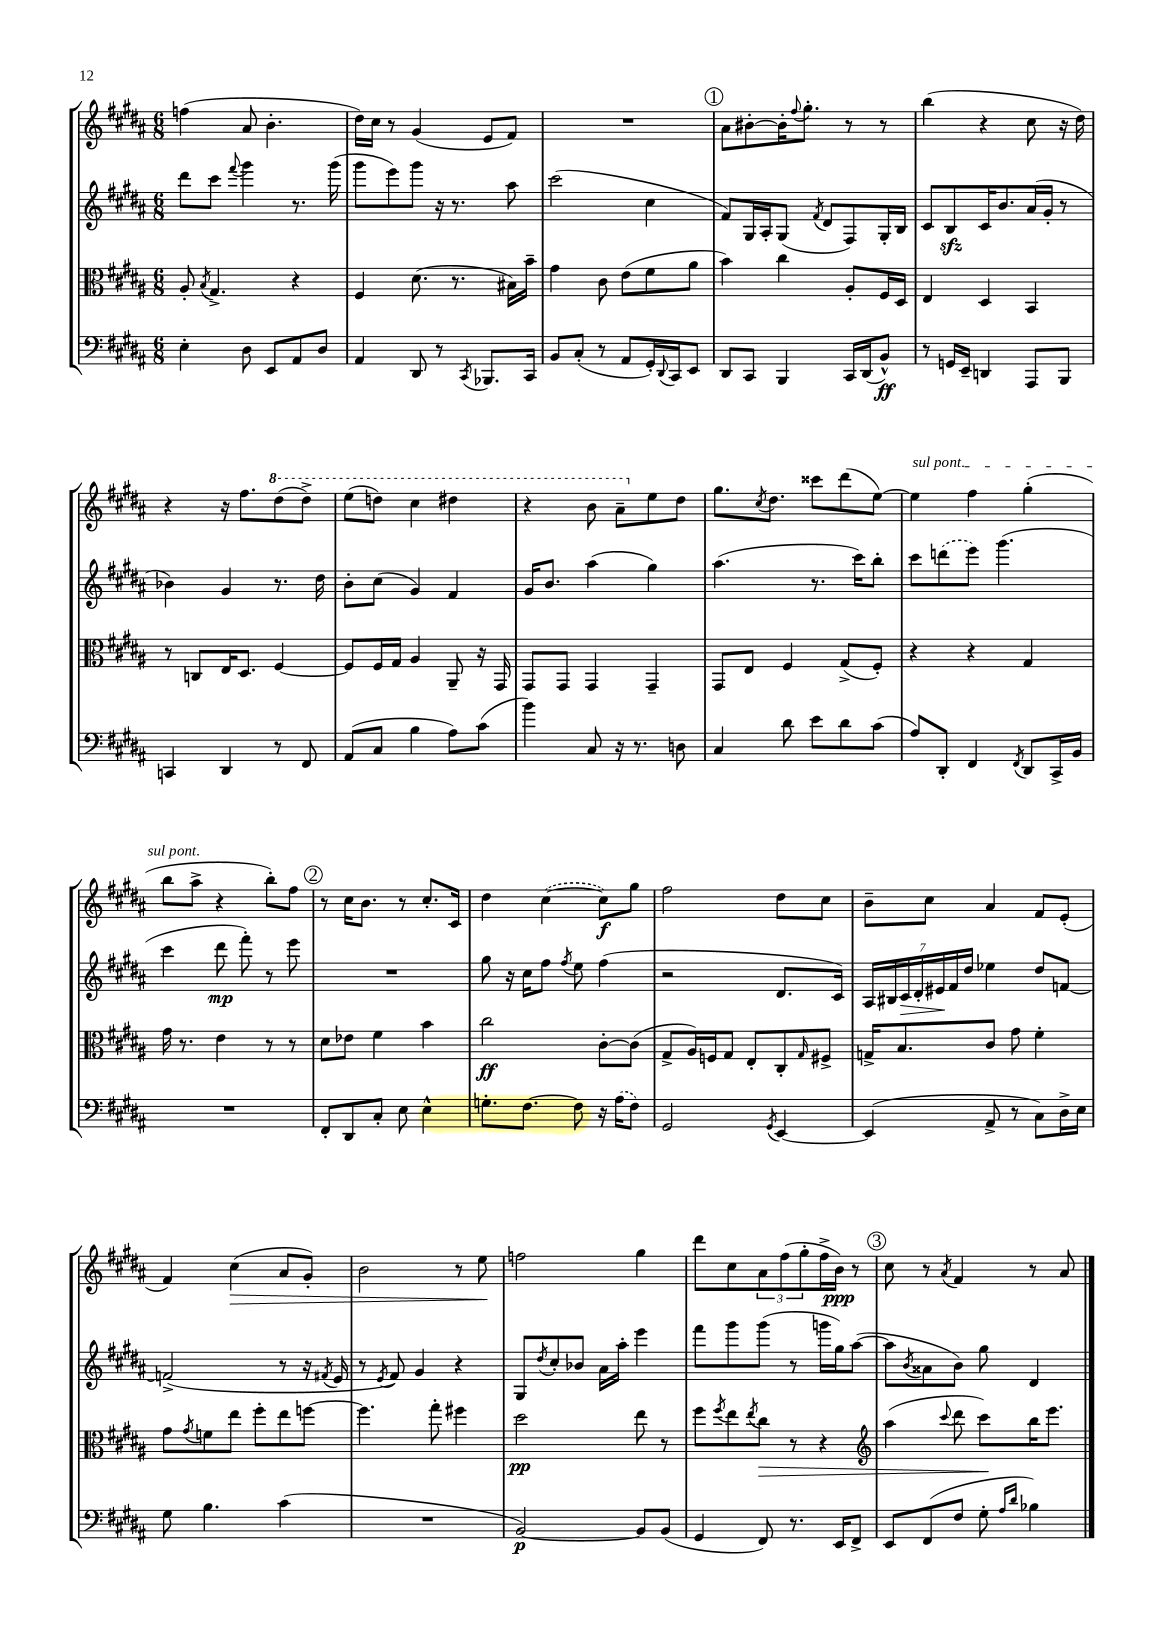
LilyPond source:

<<
\new StaffGroup <<
\new Staff = "s0" {
    \clef treble \key b \major \numericTimeSignature \time 6/8
    f''4( ais'8 b'4.-. |
    dis''16) cis''16 r8 gis'4( e'8 fis'8) |
    R2. |
    \mark \markup { \circle "1" } ais'8 bis'8~-. bis'16-. \appoggiatura { fis''8 } gis''8.-. r8 r8 |
    b''4( r4 cis''8 r16 dis''16) |
    r4 r16 fis''8. \ottava #1 dis'''8( dis'''8->) |
    e'''8( d'''8) cis'''4 dis'''4 |
    r4 b''8 ais''8-- \ottava #0 e''8 dis''8 |
    gis''8. \acciaccatura { cis''8 } dis''8. cisis'''8 dis'''8( e''8~) |
    \once \override TextSpanner.bound-details.left.text = \markup { \italic "sul pont." } e''4\startTextSpan fis''4 gis''4-.( |
    b''8 ais''8->\stopTextSpan r4 b''8-.) fis''8 |
    \mark \markup { \circle "2" } r8 cis''16 b'8. r8 cis''8.-. cis'16 |
    dis''4 \once \slurDashed cis''4~( cis''8\f) gis''8 |
    fis''2 dis''8 cis''8 |
    b'8-- cis''8 ais'4 fis'8 e'8-.( |
    fis'4) cis''4\>( ais'8 gis'8-.) |
    b'2 r8 e''8\! |
    f''2 gis''4 |
    dis'''8 cis''8 \tuplet 3/2 { ais'8 fis''8( gis''8-. } fis''16-> b'16\ppp) r8 |
    \mark \markup { \circle "3" } cis''8 r8 \acciaccatura { ais'8 } fis'4 r8 ais'8 \bar "|." |
}
\new Staff = "s1" {
    \clef treble \key b \major \numericTimeSignature \time 6/8
    dis'''8 cis'''8 \appoggiatura { fis'''8 } gis'''4 r8. gis'''16( |
    gis'''8 e'''8) gis'''8 r16 r8. ais''8 |
    cis'''2( cis''4 |
    \mark \markup { \circle "1" } fis'8) gis16 ais16-. gis8( \acciaccatura { fis'8 } dis'8 fis8) gis16-. b16 |
    cis'8 b8\sfz cis'16 b'8. ais'16( gis'16-. r8 |
    bes'4) gis'4 r8. dis''16 |
    b'8-. cis''8( gis'4) fis'4 |
    gis'16 b'8. ais''4( gis''4) |
    ais''4.( r8. cis'''16) b''8-. |
    cis'''8 \once \slurDashed d'''8( e'''8) gis'''4.( |
    cis'''4 dis'''8\mp fis'''8-.) r8 e'''8 |
    \mark \markup { \circle "2" } R2. |
    gis''8 r16 cis''16 fis''8 \acciaccatura { fis''8 } e''8 fis''4( |
    r2 dis'8. cis'16) |
    \tuplet 7/4 { ais16 bis16 cis'16\> dis'16-. eis'16\! fis'16 dis''16 } ees''4 dis''8 f'8~ |
    f'2->( r8 r16 \acciaccatura { fis'8 } e'16 |
    r8 \acciaccatura { e'8 } fis'8) gis'4 r4 |
    gis8 \acciaccatura { dis''8 } cis''8-. bes'8 ais'16 ais''16-. e'''4 |
    fis'''8 gis'''8 gis'''8( r8 g'''16 gis''16) ais''8~( |
    \mark \markup { \circle "3" } ais''8 \acciaccatura { b'8 } aisis'8 b'8) gis''8 dis'4 \bar "|." |
}
\new Staff = "s2" {
    \clef alto \key b \major \numericTimeSignature \time 6/8
    ais8-. \acciaccatura { b8 } gis4.-> r4 |
    fis4 dis'8.( r8. bis16) b'16-- |
    gis'4 cis'8 e'8( fis'8 ais'8 |
    \mark \markup { \circle "1" } b'4) cis''4 ais8-. fis16 dis16 |
    e4 dis4 b,4 |
    r8 c8 e16 dis8. fis4~ |
    fis8 fis16 gis16 ais4 ais,8-- r16 gis,16 |
    gis,8 gis,8 gis,4 gis,4-- |
    gis,8 e8 fis4 gis8->( fis8-.) |
    r4 r4 gis4 |
    gis'16 r8. e'4 r8 r8 |
    \mark \markup { \circle "2" } dis'8 ees'8 fis'4 b'4 |
    cis''2\ff cis'8~-. cis'8( |
    gis8-> ais16) f16 gis8 e8-. cis8-. \grace { gis16 } fis8-> |
    g16-> b8. cis'8 gis'8 fis'4-. |
    gis'8 \acciaccatura { gis'8 } f'8 e''8 fis''8-. e''8 f''8~ |
    f''4. gis''8-. fis''4 |
    dis''2\pp e''8 r8 |
    fis''8 \acciaccatura { fis''8 } e''8 \acciaccatura { e''8 } cis''8\> r8 r4 |
    \mark \markup { \circle "3" } \clef treble ais''4( \appoggiatura { cis'''8 } dis'''8 cis'''8\!) b''16 e'''8. \bar "|." |
}
\new Staff = "s3" {
    \clef bass \key b \major \numericTimeSignature \time 6/8
    e4-. dis8 e,8 ais,8 dis8 |
    ais,4 dis,8 r8 \acciaccatura { cis,8 } bes,,8. cis,16 |
    b,8 cis8-.( r8 ais,8 gis,16-.) \appoggiatura { dis,8 } cis,16 e,8 |
    \mark \markup { \circle "1" } dis,8 cis,8 b,,4 cis,16 dis,16( b,8-^\ff) |
    r8 g,16 e,16-- d,4 ais,,8 b,,8 |
    c,4 dis,4 r8 fis,8 |
    ais,8( cis8 b4 ais8) cis'8( |
    b'4) cis8 r16 r8. d8 |
    cis4 dis'8 e'8 dis'8 cis'8( |
    ais8) dis,8-. fis,4 \acciaccatura { fis,8 } dis,8 cis,16-> b,16 |
    R2. |
    \mark \markup { \circle "2" } fis,8-. dis,8 cis8-. e8 e4-^ |
    g8.-. fis8.~ fis8 r16 \once \slurDashed ais16( fis8) |
    gis,2 \acciaccatura { gis,8 } e,4~ |
    e,4( ais,8-> r8 cis8) dis16-> e16 |
    gis8 b4. cis'4( |
    R2. |
    b,2~\p) b,8 b,8( |
    gis,4 fis,8) r8. e,16 fis,8-> |
    \mark \markup { \circle "3" } e,8 fis,8( fis8 gis8-. \grace { ais16 dis'16 } bes4) \bar "|." |
}
>>
>>
\layout { \context { \Score \remove "Bar_number_engraver" } }
